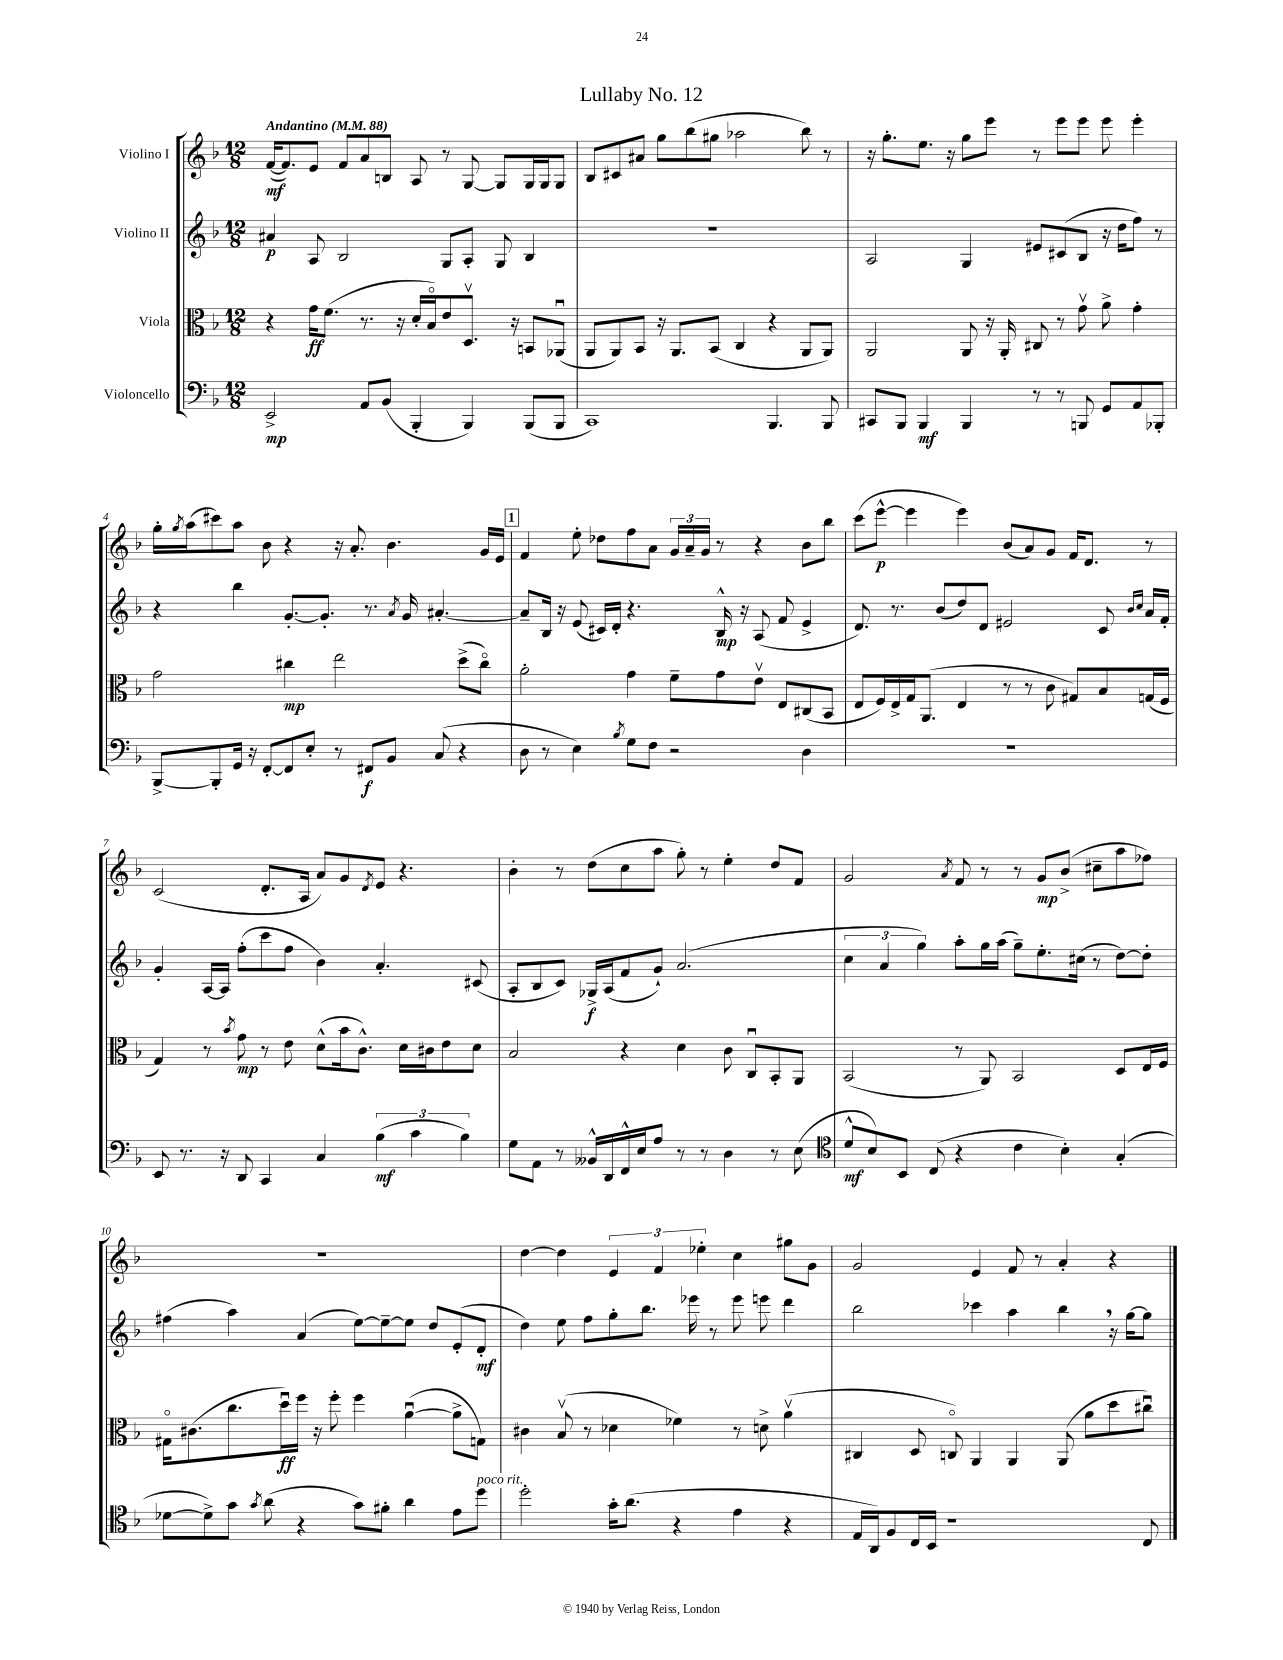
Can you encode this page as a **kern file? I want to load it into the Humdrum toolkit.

**kern	**kern	**kern	**kern
*staff4	*staff3	*staff2	*staff1
*clefF4	*clefC3	*clefG2	*clefG2
*k[b-]	*k[b-]	*k[b-]	*k[b-]
*M12/8	*M12/8	*M12/8	*M12/8
*MM88	*MM88	*MM88	*MM88
2EE^/	4r	4a#/	([16f/LK
.	.	.	8.f/])
.	16g\LK	8A/	8e/J
.	(8.f\J	.	.
.	.	2B-/	8f/L
8AA/L	8.r	.	8a/
(8BB-/J	.	.	8B/J
.	16r	.	.
4BBB-'/	16d'/LL	.	8A/
.	16B-o/J)	.	.
.	8e/	8G/L	8r
4BBB-/)	8.Dv/J	8A'/J	[8G/
.	.	8G/	8G/]L
.	16r	.	.
(8BBB-/L	8BB/L	4B-/	16G/L
.	.	.	16G/J
8BBB-/J	(8AA-u/J	.	8G/J
=	=	=	=
1CC)	8AA/L	1.r	8B-/L
.	8AA/)	.	8c#/
.	8BB-/J	.	8a#/J
.	16r	.	8gg\L
.	8.AA/L	.	.
.	.	.	(8bb-\
.	(8BB-/J	.	8gg#\J
.	4C/	.	2aa-\
4.BBB-/	4r	.	.
.	8AA/L	.	8bb-\)
8BBB-/	8AA/J)	.	8r
=	=	=	=
8CC#/L	2AA/	2A/	16r
.	.	.	8.gg'\L
8BBB-/J	.	.	.
4BBB-/	.	.	8.ee\J
.	.	.	16r
4BBB-/	8AA/	4G/	8gg\L
.	16r	.	8eee\J
.	16AA'/	.	.
8r	8C#/	8e#/L	8r
8r	8r	(8c#/	8eee\L
8BBB/	8gv\	8B-/J	8eee\J
8GG/L	8a^\	16r	8eee\
.	.	16dd\LK	.
8AA/	4g'\	8ff\J)	4eee'\
8BBB-'/J	.	8r	.
=	=	=	=
[8BBB-^/L	2g\	4r	16gg'\LL
.	.	.	8qgg/
.	.	.	(16aa\J
8BBB-'/]	.	.	8ccc#\)
16GG/Jk	.	4bb-\	8aa\J
16r	.	.	.
[8FF'/L	.	.	8b-\
8FF/]	4cc#\	[8.g'/L	4r
8E'/J	.	.	.
.	.	8.g'/]J	.
8r	2ee\	.	16r
.	.	.	8.a'/
8FF#/L	.	8.r	.
8BB-/J	.	.	4.b-\
.	.	8qa/	.
.	.	16g/	.
(8C/	.	[4.a#'/	.
4r	(8dd^\L	.	.
.	8cc#o\J)	.	16g/LL
.	.	.	16e/JJ
=	=	=	=
8D\	2a'\	8a#~/]L	4f/
8r	.	16B-/Jk	.
.	.	16r	.
4E\)	.	(8e/	8ee'\
.	.	16c#/LL)	8dd-\L
.	.	16d'/JJ	.
8qB-/	.	.	.
8G\L	4g\	4.r	8ff\
8F\J	.	.	8a\J
2r	8f~\L	.	24g/LL
.	.	.	24a~/
.	.	.	24g/JJ
.	8g\	16B-^^/	8r
.	.	16r	.
.	8ev\J	(8A/	4r
.	8E/L	8f/	.
4D\	(8C#/	4e^/	8b-\L
.	8BB-/J	.	8bb-\J
=	=	=	=
1.r	8E/L	8.d/)	(8ccc\L
.	16F/L)	.	[8eee^^\J
.	16E^/	8.r	.
.	16G/J	.	4eee\]
.	(8.AA/J	.	.
.	.	(8b-/L	.
.	4E/	8dd/)	4eee\)
.	.	8d/J	.
.	8r	2e#/	(8b-/L
.	8r	.	8a/)
.	8c\	.	8g/J
.	8G#/L)	.	16f/LK
.	.	.	8.d/J
.	8B-/	8c/	.
.	.	16qqb-/LL	.
.	.	16qqcc/JJ	.
.	(16G/L	16a/LL	8r
.	16F/JJ	16f'/JJ	.
=	=	=	=
8EE/	4G/)	4g'/	(2c/
8.r	.	.	.
.	8r	[16A/LL	.
16r	.	16A/]JJ	.
.	8qb-/	.	.
8DD/	8g\	(8ff'\L	.
4CC/	8r	8ccc\	8.d'/L
.	8e\	8ff\J	.
.	.	.	16A/Jk
4C/	(8d^^\L	4b-\)	8a/L)
.	16b-\k	.	8g/
.	8.c^^\J)	.	.
.	.	.	8qd/
(6B-\	.	4.a'/	8e/J
.	16d\LL	.	4.r
6c\	.	.	.
.	16c#\J	.	.
.	8e\	.	.
6B-\)	.	.	.
.	8d\J	(8c#/	.
=	=	=	=
8G\L	2B-/	8A'/L	4b-'\
8AA\J	.	8B-/	.
8r	.	8c/J)	8r
16BB--^^/LL	.	16G-^/LL	(8dd\L
16DD/	.	(16A/J	.
16FF^^/	4r	8f/	8cc\
16E/J	.	.	.
8A/J	.	8g`/J)	8aa\J
8r	4d\	(2.a/	8gg'\)
8r	.	.	8r
4D\	8c\	.	4ee'\
.	8Cu/L	.	.
8r	8BB-'/	.	8dd/L
(8E\	8AA/J	.	8f/J
=	=	=	=
*clefC4	*	*	*
8d^^/L	(2BB-/	6cc\	2g/
8B-/)	.	.	.
.	.	6a/	.
8BB-/J	.	.	.
.	.	6gg\)	.
(8C/	.	.	.
.	.	.	8qa/
4r	8r	8aa'\L	8f/
.	8AA/)	16gg\L	8r
.	.	(16aa\JJ	.
4c\	2BB-/	8gg~\L)	8r
.	.	8.ee'\	8g/L
4B-'\)	.	.	(8b-^/J
.	.	(16cc#\Jk	.
.	.	8r	8cc#~\L
(4G'/	8D/L	[8dd\L)	8aa\
.	16E/L	8dd'\]J	8ff-\J)
.	16F/JJ	.	.
=	=	=	=
[8d-\L	16G#o\LK	(4ff#\	1.r
.	(8.c#\	.	.
8d-^\])	.	.	.
8g\J	8.cc\	4aa\)	.
8qg/	.	.	.
(8a\	.	.	.
.	16ddu\L)	.	.
4r	16ff\JJ	(4a/	.
.	16r	.	.
.	8ff'\	.	.
8g\L)	4ff\	[8ee\L)	.
8f#'\J	.	8ee~\_	.
4a\	([4au\	8ee\]J	.
.	.	8dd/L	.
8e\L	8a^\]L	(8e'/	.
8dd\J	8G\J)	8d'/J	.
=	=	=	=
2dd'\	4c#\	4dd\)	[4dd\
.	(8B-v/	8ee\	4dd\]
.	8r	8ff\L	.
16g'\LK	4d-\	8gg'\	6e/
(8.a\J	.	.	.
.	.	8.bb-\J	.
.	.	.	6f/
4r	4f-\)	.	.
.	.	16eee-\	.
.	.	.	6ee-'\
.	.	8r	.
4e\	8r	8eee-\	4cc\
.	8d^\	8eee\	.
4r	(4av\	4ddd\	8gg#\L
.	.	.	8g\J
=	=	=	=
16E/LL	4C#/	2bb-\	2g/
16AA/J)	.	.	.
8F/	.	.	.
16C/L	8D/	.	.
16BB-/JJ	.	.	.
1r	8Co/)	.	.
.	4AA/	4ccc-\	4e/
.	4AA/	4aa\	8f/
.	.	.	8r
.	(8AA/	4bb-\	4a'/
.	8a\L	.	.
.	8dd\	16r	4r
.	.	[16gg\LK	.
8C/	8cc#u\J)	8gg\]J	.
==	==	==	==
*-	*-	*-	*-
